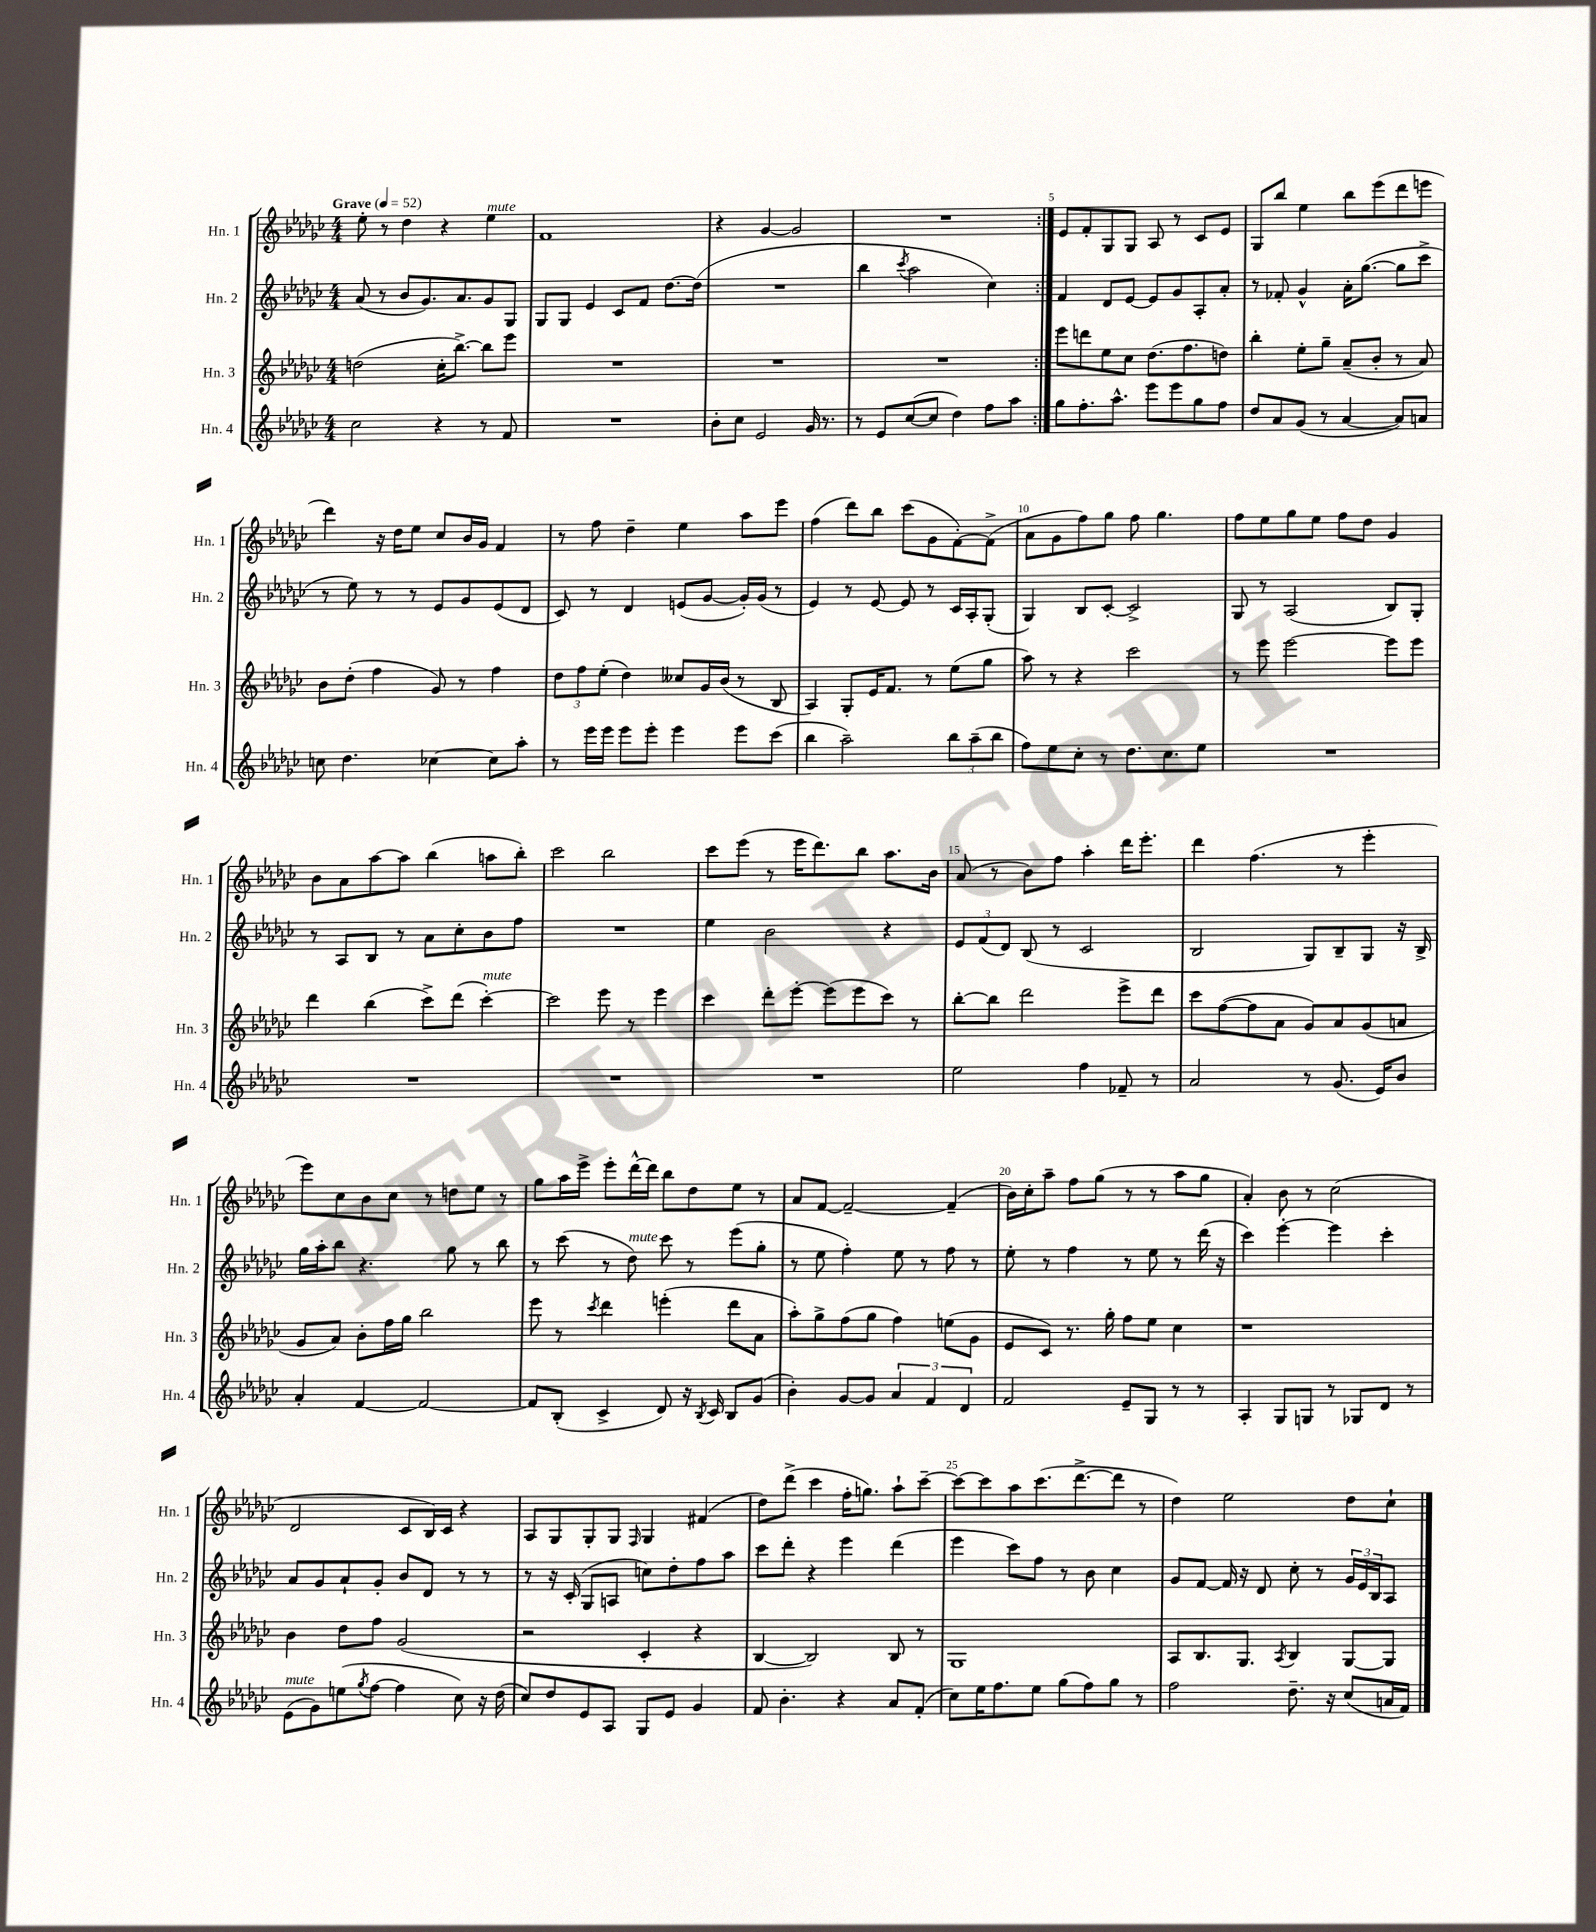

**kern	**kern	**kern	**kern
*part4	*part3	*part2	*part1
*staff4	*staff3	*staff2	*staff1
*I"Hn. 4	*I"Hn. 3	*I"Hn. 2	*I"Hn. 1
*I'Hn. 4	*I'Hn. 3	*I'Hn. 2	*I'Hn. 1
*clefG2	*clefG2	*clefG2	*clefG2
*k[b-e-a-d-g-c-]	*k[b-e-a-d-g-c-]	*k[b-e-a-d-g-c-]	*k[b-e-a-d-g-c-]
*M4/4	*M4/4	*M4/4	*M4/4
*MM52	*MM52	*MM52	*MM52
=1	=1	=1	=1
!	!	!	!LO:TX:a:B:t=Grave
2cc-\	(2ddn\	(8a-/	8ee-'\
.	.	8r	8r
.	.	8b-/L	4dd-\
.	.	8.g-/)	.
4r	16cc-'\KL	.	4r
.	[8.bb-^\J)	8.a-/	.
!	!	!	!LO:TX:a:i:t=mute
8r	8bb-\L]	8g-/	4ee-\
8f/	8eee-\J	8G-/J	.
=2	=2	=2	=2
1r	1r	8G-/L	1f
.	.	8G-/J	.
.	.	4e-/	.
.	.	8c-/L	.
.	.	8f/J	.
.	.	[8.dd-\L	.
.	.	(16dd-\Jk]	.
=3	=3	=3	=3
8b-'\L	1r	1r	4r
8cc-\J	.	.	.
2e-/	.	.	[4g-/
.	.	.	2g-/]
16g-/	.	.	.
8.r	.	.	.
=4	=4	=4	=4
8r	1r	4bb-\	1r
8e-/L	.	.	.
.	.	8qccc-/	.
([8cc-/	.	2aa-\	.
8cc-/J]	.	.	.
4dd-\)	.	.	.
8ff\L	.	4cc-\)	.
8aa-\J	.	.	.
=5:|!	=5:|!	=5:|!	=5:|!
8gg-\L	8eee-\L	4f/	8e-/L
8.ff'\	8dddn\	.	8f'/
.	8ee-\	8d-/L	8G-/
8.aa-^^\J	.	.	.
.	8cc-\J	[8e-/J	8G-/J
8eee-\L	(8.dd-\L	8e-/L]	8A-/
8eee-\	.	8g-/	8r
.	8.ff\	.	.
8gg-\	.	8A-'/	8c-/L
8ff\J	8ddn\J)	8a-'/J	8e-/J
=6	=6	=6	=6
8dd-/L	4bb-'\	8r	8G-/L
8a-/	.	8f-X'/	8bb-/J
(8g-/J	8ee-'\L	4g-^^/	4ee-\
8r	8gg-~\J	.	.
[4a-/	(8a-~/L	16a-'\KL	8bb-\L
.	.	([8.gg-\J	.
.	8b-'/J	.	(8eee-\
8a-/L])	8r	8gg-\L]	8ddd-\
8an/J	8a-/)	8ccc-^\J	8eeen\J
!!LO:LB:g=z
=7	=7	=7	=7
8ccn\	8b-\L	8r	4ddd-\)
4.dd-\	(8dd-'\J	8ee-\)	.
.	4ff\	8r	16r
.	.	.	16dd-\KL
.	.	8r	8ee-\J
[4cc-X\	8g-/)	8e-/L	8cc-/L
.	8r	8g-/	16b-/L
.	.	.	16g-/JJ
8cc-\L]	4ff\	(8e-/	4f/
8aa-'\J	.	8d-/J	.
=8	=8	=8	=8
8r	12dd-\L	8c-/)	8r
.	12ff\	.	.
16eee-\LL	.	8r	8ff\
.	(12ee-'\J	.	.
16eee-\JJ	.	.	.
8eee-\L	4dd-\)	4d-/	4dd-~\
8eee-'\J	.	.	.
4eee-\	8cc--X/L	(8en/L	4ee-\
.	16g-/L	[8g-/J	.
.	(16b-/JJ	.	.
8eee-\L	8r	16g-'/LL])	8aa-\L
.	.	(16g-/JJ	.
(8ccc-\J	8B-/	8r	8eee-\J
=9	=9	=9	=9
4bb-\	4A-/)	4e-/)	(4ff\
2aa-~\)	8G-'/L	8r	8ddd-\L)
.	16e-/K	[8e-/	8bb-\J
.	8.f/J	.	.
.	.	8e-/]	(8ccc-\L
.	8r	8r	8g-\
12bb-\L	(8ee-\L	16c-/LL	[8f'\)
.	.	16A-'/J	.
(12aa-~\	.	.	.
.	8gg-\J	(8G-'/J	(8f^\J]
12bb-\J	.	.	.
=10	=10	=10	=10
8ff\L)	8aa-\)	4G-/)	8a-\L
8ee-\	8r	.	8g-\
8cc-'\J	4r	8B-/L	8ff\)
8r	.	[8c-'/J	8gg-\J
8.dd-\L	2ccc-\	2c-^/]	8ff\
.	.	.	4.gg-\
8.cc-\	.	.	.
8ee-\J	.	.	.
=11	=11	=11	=11
1r	8r	8G-/	8ff\L
.	8eee-\	8r	8ee-\
.	[2eee-\	(2A-/	8gg-\
.	.	.	8ee-\J
.	.	.	8ff\L
.	.	.	8dd-\J
.	8eee-\L]	8B-/L)	4g-/
.	8eee-\J	8G-'/J	.
!!LO:LB:g=z
=12	=12	=12	=12
1r	4ddd-\	8r	8b-\L
.	.	8A-/L	8a-\
.	(4bb-\	8B-/J	[8aa-\
.	.	8r	8aa-\J]
.	8ccc-^\L)	8a-\L	(4bb-\
.	(8ddd-\J	8cc-'\	.
!	!LO:TX:a:i:t=mute	!	!
.	[4ccc-'\)	8b-\	8aan\L
.	.	8ff\J	8bb-'\J)
=13	=13	=13	=13
1r	2ccc-\]	1r	2ccc-\
.	8eee-\	.	2bb-\
.	8r	.	.
.	4eee-\	.	.
=14	=14	=14	=14
1r	4ccc-\	4ee-\	8ccc-\L
.	.	.	(8eee-\J
.	8ddd-'\L	2b-\	8r
.	[8eee-'\J	.	16eee-\KL
.	.	.	8.ddd-\)
.	(8eee-\L]	.	.
.	8eee-\	.	8bb-\J
.	8ccc-\J)	4r	8.aa-\L
.	8r	.	.
.	.	.	16b-\Jk
=15	=15	=15	=15
2ee-\	[8bb-'\L	12e-/L	(8a-/
.	.	(12f/	.
.	8bb-\J]	.	8r
.	.	12d-/J)	.
.	2ddd-\	(8B-/	8b-\L)
.	.	8r	8ff\J
4ff\	.	2c-/	4aa-'\
8f-X~/	8eee-^\L	.	16ddd-\KL
.	.	.	8.eee-'\J
8r	8ddd-\J	.	.
=16	=16	=16	=16
2a-/	8ccc-\L	2B-/	4ddd-\
.	([8ff\	.	.
.	8ff\]	.	(4.ff\
.	8a-\J	.	.
8r	8g-/L)	8G-/L)	.
(8.g-/	8a-/	8B-~/	8r
.	(8g-/	8G-/J	4eee-'\
16e-/KL)	.	.	.
8b-/J	8an/J	16r	.
.	.	16B-^/	.
!!LO:LB:g=z
=17	=17	=17	=17
4a-'/	8g-/L	16gg-\LL	8eee-\L)
.	.	16aa-'\J	.
.	8a-/J)	8bb-\J	8cc-\
[4f/	8b-'\L	4.r	8b-\
.	16ff\L	.	8cc-\J
.	16gg-\JJ	.	.
2f/_	2bb-\	.	8r
.	.	8gg-\	8ddn\L
.	.	8r	8ee-\J
.	.	8bb-\	8r
=18	=18	=18	=18
8f/L]	8eee-\	8r	8gg-\L
(8B-'/J	8r	(8ccc-\	16aa-\L
.	.	.	16eee-^\JJ
.	8qccc-/	.	.
4c-^/	4ddd-\	8r	8eee-'\L
!	!	!LO:TX:a:i:t=mute	!
.	.	8dd-\)	[16ddd-^^\L
.	.	.	16ddd-\JJ]
8d-/)	(4eeen'\	8ccc-\	8bb-\L
16r	.	8r	8dd-\
8qB-/	.	.	.
16c-/	.	.	.
8B-/L	8ddd-\L	(8eee-\L	8ee-\J
(8g-/J	8a-\J	8gg-'\J	8r
=19	=19	=19	=19
4b-'\)	8aa-'\L)	8r	8a-/L
.	8gg-^\	8ee-\	[8f/J
[8g-/L	(8ff\	4ff'\)	2f~/_
8g-/J]	8gg-\J	.	.
6a-/	4ff\)	8ee-\	.
.	.	8r	.
6f/	.	.	.
.	(8een\L	8ff\	(4f~/]
6d-/	.	.	.
.	8g-\J	8r	.
=20	=20	=20	=20
2f/	8e-/L	8ee-'\	16b-\LL)
.	.	.	16cc-'\J
.	8c-/J)	8r	8aa-~\J
.	8.r	4ff\	8ff\L
.	.	.	(8gg-\J
.	16gg-'\	.	.
8e-~/L	8ff\L	8r	8r
8G-/J	8ee-\J	8ee-\	8r
8r	4cc-\	8r	8aa-\L
8r	.	(16ddd-\	8gg-\J
.	.	16r	.
=21	=21	=21	=21
4A-'/	1r	4ccc-\)	4a-'/)
8G-/L	.	[4eee-'\	8b-\
8Gn/J	.	.	8r
8r	.	4eee-\]	(2cc-\
8G-X/L	.	.	.
8d-/J	.	4ccc-'\	.
8r	.	.	.
!!LO:LB:g=z
=22	=22	=22	=22
!LO:TX:a:i:t=mute	!	!	!
(8e-\L	4b-\	8a-/L	2d-/
8g-\)	.	8g-/	.
(8een\	8dd-\L	8a-`/	.
8qgg-/	.	.	.
[8ff\J	8ff\J	8g-'/J	.
4ff\]	(2g-/	8b-/L	8c-/L
.	.	8d-/J	16B-/L)
.	.	.	16c-/JJ
8cc-\)	.	8r	4r
16r	.	8r	.
(16dd-\	.	.	.
=23	=23	=23	=23
8cc-/L)	2r	8r	8A-/L
8dd-/	.	16r	8G-/
.	.	(16c-'/	.
8e-/	.	8G-/L	8G-'/
8A-/J	.	8An/J	8G-/J
.	.	.	16qqF/
8G-/L	4c-'/	8ccn\L)	4G-/
8e-/J	.	8dd-'\	.
4g-/	4r	8ff\	(4f#X/
.	.	8aa-\J	.
=24	=24	=24	=24
8f/	[4B-/	8ccc-\L	8dd-\L)
4.b-'\	.	8ddd-'\J	(8ddd-^\J
.	2B-/])	4r	4ccc-\
4r	.	4eee-\	16ff'\KL
.	.	.	8.ggn\J)
8a-/L	8B-/	(4ddd-\	8aa-`\L
(8f'/J	8r	.	[8ccc-~\J
=25	=25	=25	=25
8cc-\L)	1G-	4eee-\	8ccc-\L_
16ee-\K	.	.	8ccc-\]
8.ff\	.	.	.
.	.	8ccc-\L)	8aa-\
8ee-\J	.	8ff\J	(8.ccc-\
(8gg-\L	.	8r	.
.	.	.	[8.ddd-^\
8ff\)	.	8b-\	.
8gg-\J	.	4cc-\	8ddd-\J]
8r	.	.	8r
=26	=26	=26	=26
2ff\	8A-/L	8g-/L	4dd-\)
.	8.B-/	[8f/J	.
.	.	16f/]	2ee-\
.	8.G-/J	16r	.
.	.	8d-/	.
.	8qA-/	.	.
8.dd-~\	4B-/	8cc-'\	.
.	.	8r	.
16r	.	.	.
(8cc-/L	[8G-/L	24g-/LL	8dd-\L
.	.	24e-/	.
.	.	24B-/J	.
16an/L	8G-/J]	8A-/J	8cc-`\J
16f/JJ)	.	.	.
==	==	==	==
*-	*-	*-	*-
